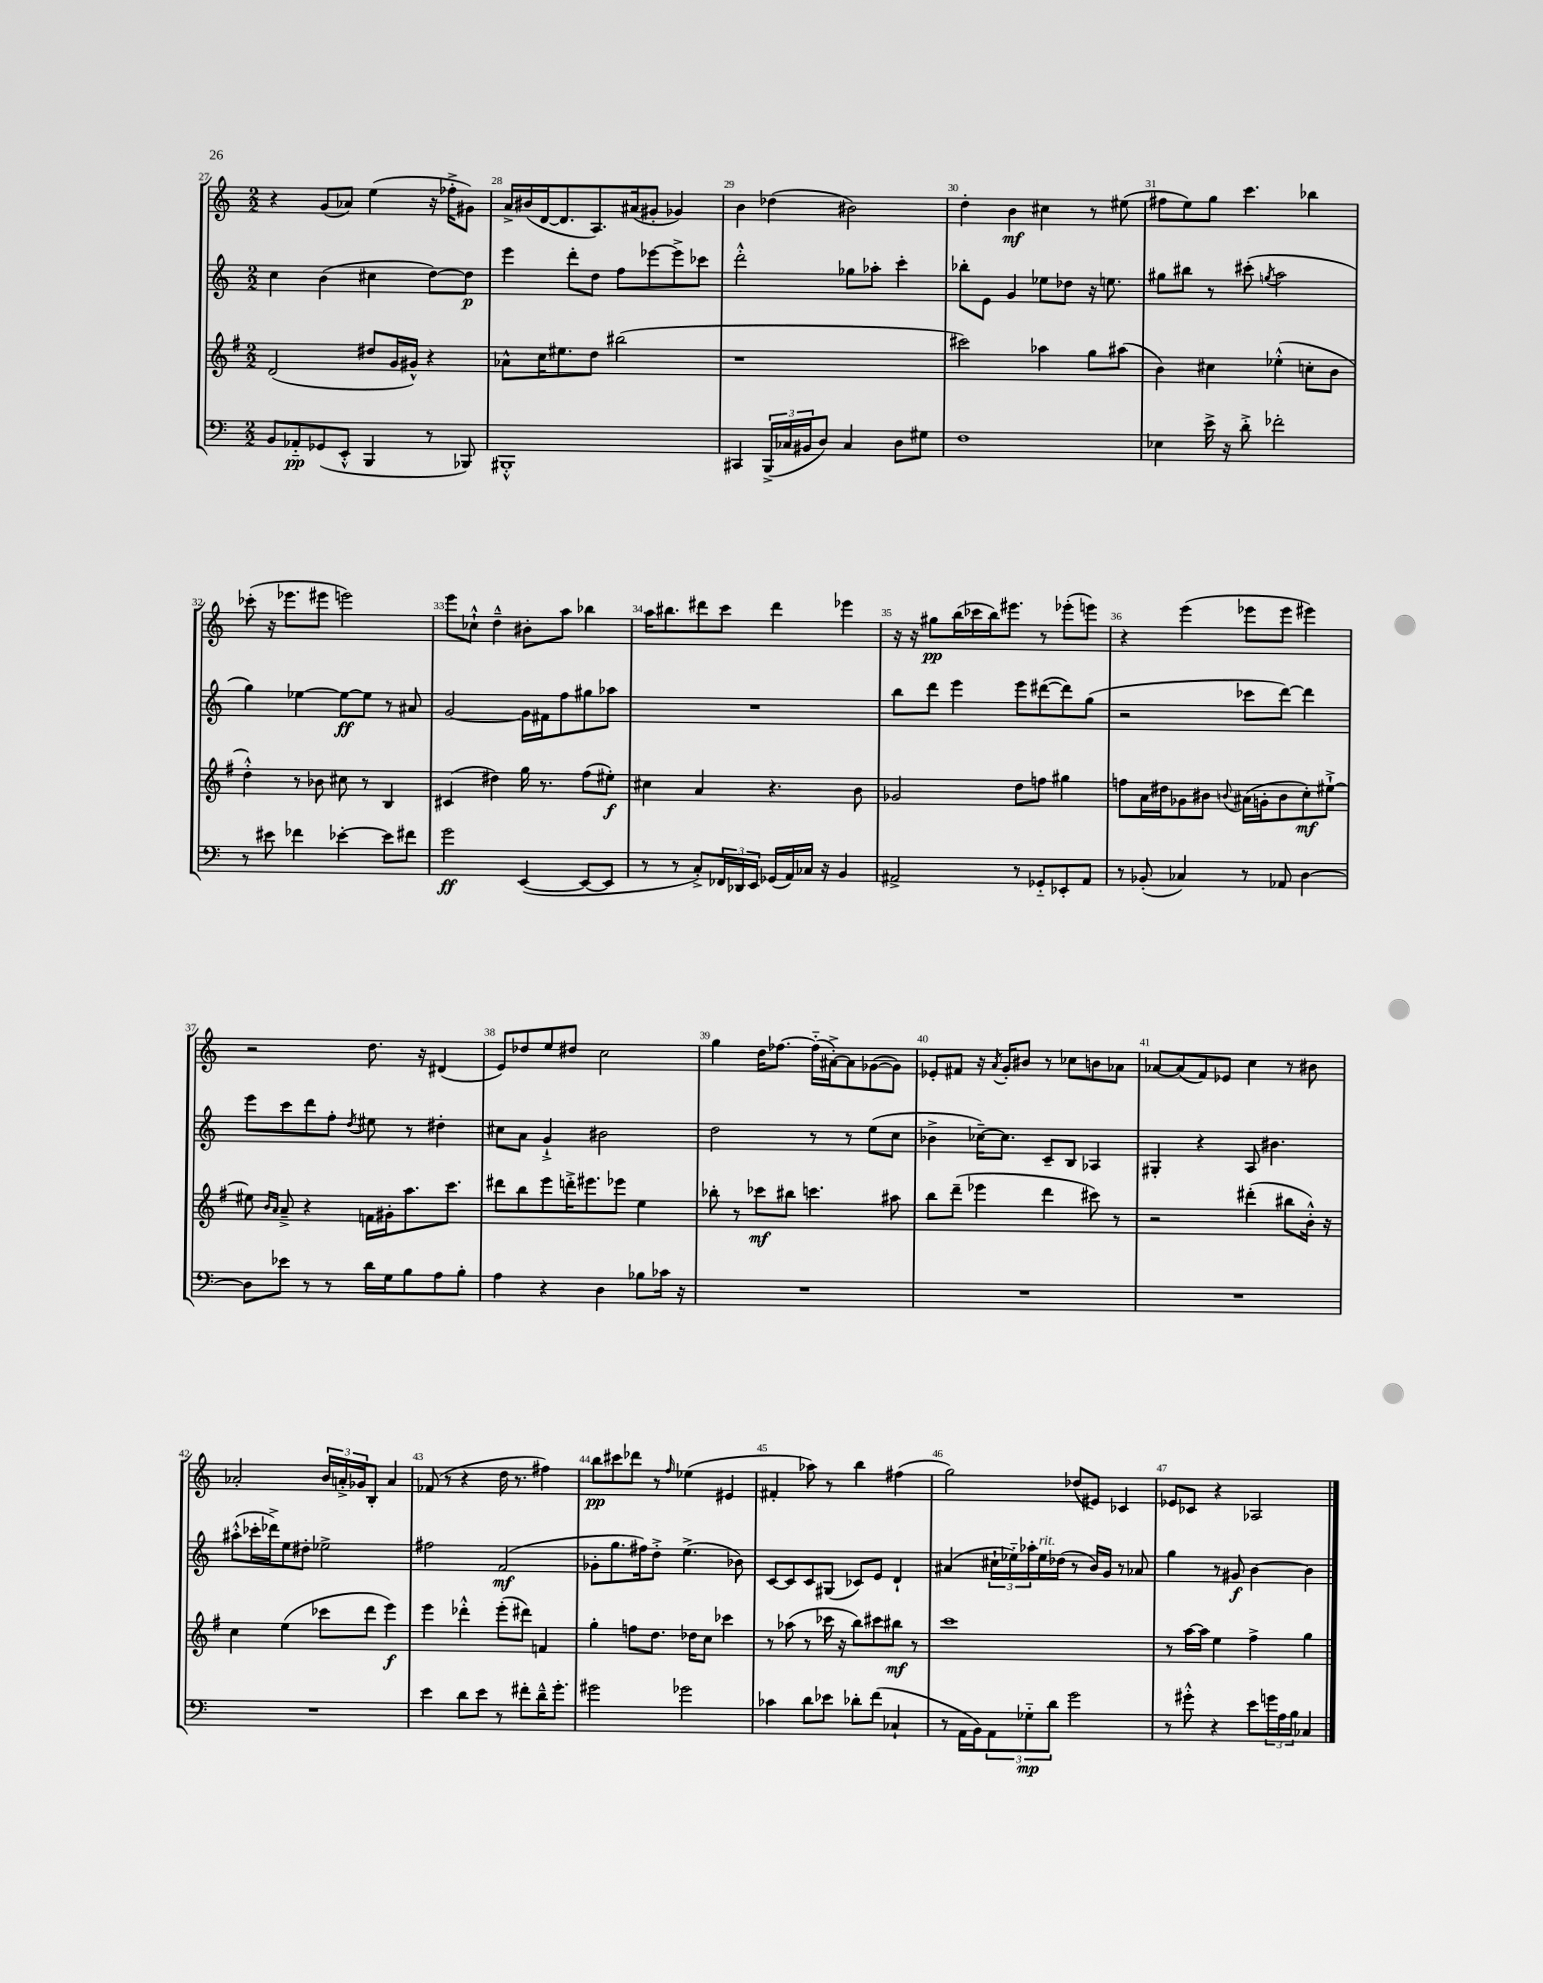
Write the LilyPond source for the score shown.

<<
\new StaffGroup <<
\new Staff = "s0" {
    \clef treble \key c \major \numericTimeSignature \time 2/2
    r4 g'8( aes'8) e''4( r16 fes''16-.-> gis'8) |
    a'16-> bis'16( d'16~ d'8. a8.) ais'16( gis'8-. ges'4) |
    b'4 des''4( bis'2) |
    d''4-. b'4\mf cis''4 r8 eis''8( |
    fis''8 e''8) g''8 c'''4. bes''4 |
    ces'''8-.( r16 ees'''8. eis'''8 e'''2) |
    e'''8 ces''8-!-^ d''4---^ bis'8-. a''8 bes''4 |
    a''16 bis''8. dis'''8 c'''8 dis'''4 ees'''4 |
    r16 r16 gis''8\pp b''16( ces'''16 b''16) eis'''8. r8 ees'''8-.( e'''8) |
    r4 e'''4( ees'''8 ees'''8 eis'''4) |
    r2 d''8. r16 dis'4( |
    e'8) des''8 e''8 dis''8 c''2 |
    g''4 d''16 fes''8.~ fes''16-_( ais'16~-.->) ais'8 ges'8~( ges'8) |
    ees'8-. fis'8 r16 \acciaccatura { a'8 } g'16-. bis'8 r8 ces''8 b'8 aes'8 |
    aes'8~ aes'8( f'8) ees'8 c''4 r8 bis'8 |
    aes'2-. \tuplet 3/2 { b'16 a'16-.-> ges'16 } b8-. a'4 |
    fes'8( r8 r4 d''16 r8. fis''4) |
    b''8\pp cis'''8 des'''8 r8 \grace { f''16 } ees''4( eis'4 |
    fis'4-. aes''8) r8 b''4 fis''4( |
    g''2) des''8( eis'8) ces'4 |
    ees'8 ces'8 r4 aes2 \bar "|." |
}
\new Staff = "s1" {
    \clef treble \key c \major \numericTimeSignature \time 2/2
    c''4 b'4( cis''4 d''8~) d''8\p |
    e'''4 d'''8-. d''8 f''8 ees'''8~ ees'''8-> ces'''8 |
    d'''2-.-^ ges''8 aes''8-. c'''4-. |
    bes''8-. e'8 g'4 ees''8 des''8 r16 e''8. |
    gis''8 bis''8 r8 cis'''8-.( \acciaccatura { g''8 } a''2 |
    g''4) ees''4~ ees''8~\ff ees''8 r8 ais'8 |
    g'2~ g'16 fis'16 f''8 gis''8 aes''8 |
    R1 |
    b''8 d'''8 e'''4 e'''8 dis'''8~( dis'''8) g''8( |
    r2 ces'''8 d'''8~) d'''4 |
    e'''8 c'''8 d'''8 f''8-. \acciaccatura { d''8 } eis''8 r8 dis''4-. |
    cis''8 a'8 g'4-!-> bis'2 |
    d''2 r8 r8 e''8( c''8 |
    bes'4-> ces''16~--) ces''8. c'8-- b8 aes4 |
    gis4-. r4 a8 bis'4. |
    ais''8-.-^( ces'''16-. des'''16->) e''8 dis''8-. ees''2-> |
    fis''2 f'2\mf( |
    ges'8-. g''8. fis''16) d''8-.-> e''4.->( bes'8) |
    c'8~ c'8 c'8 gis8( ces'8) e'8 d'4-! |
    ais'4( \tuplet 3/2 { cis''16-! ees''16-_) aes''16-. } ees''16^\markup { \italic "rit." } des''16( r8 b'16) g'16 r8 aes'8 |
    g''4 r8 gis'8\f b'4~ b'4 \bar "|." |
}
\new Staff = "s2" {
    \clef treble \key g \major \numericTimeSignature \time 2/2
    d'2( dis''8 g'16 gis'16-^) r4 |
    aes'8-^ c''16 eis''8. d''8 bis''2( |
    r1 |
    cis'''2) aes''4 g''8 ais''8( |
    b'4) cis''4 ees''4-.-^( c''8-. b'8 |
    d''4-.-^) r8 bes'8 cis''8 r8 b4 |
    cis'4( dis''4) g''16 r8. fis''8( eis''8-.\f) |
    cis''4 a'4 r4. b'8 |
    ges'2 d''8 f''8 gis''4 |
    f''8 a'16 dis''16 ges'8 bis'8 \appoggiatura { b'8 } ais'16( g'16-. b'8 c''8-.\mf) eis''8~-!-> |
    eis''8 \grace { b'16 a'16 } a'8---> r4 f'16 gis'16-. a''8. c'''8. |
    dis'''8 b''8 e'''8 d'''16-.-> eis'''8. ees'''8 e''4 |
    bes''8-. r8 ces'''8\mf bis''8 c'''4. ais''8 |
    b''8 d'''8--( ees'''4 d'''4 cis'''8) r8 |
    r2 dis'''4-.( bis''8 b'16-.-^) r16 |
    c''4 e''4( ces'''8 d'''8 e'''4\f) |
    e'''4 des'''4-.-^ e'''8-.( dis'''8) f'4 |
    g''4-. f''8 d''8. des''16 c''8 ces'''4 |
    r8 aes''8( r8 ces'''16 r16 b''8) cis'''8 bis''8\mf r8 |
    c'''1 |
    r8 a''16~ a''16 e''4 fis''4-> g''4 \bar "|." |
}
\new Staff = "s3" {
    \clef bass \key c \major \numericTimeSignature \time 2/2
    b,8 aes,8-_\pp ges,8( e,8-.-^ b,,4 r8 bes,,8) |
    bis,,1-.-^ |
    cis,4 \tuplet 3/2 { b,,16->( ces16 bis,16 } d8) ces4 d8 gis8 |
    f1 |
    ees4 e'16-> r16 d'8-.-> fes'2-. |
    r8 eis'8 fes'4 ees'4~-. ees'8 fis'8 |
    g'2\ff e,4~( e,8~ e,8 |
    r8 r8 c8-.->) \tuplet 3/2 { fes,16 des,16 e,16 } ges,16( a,16) ces16 r16 b,4 |
    ais,2-> r8 ges,8-_ ees,8-. ais,8 |
    r8 bes,8-.( ces4) r8 aes,8 d4~ |
    d8 ees'8 r8 r8 d'16 g16 b8 a8 b8-. |
    a4 r4 d4 bes8 ces'16 r16 |
    R1 |
    R1 |
    R1 |
    R1 |
    e'4 d'8 e'8 r8 fis'8-. d'16---^ g'8.-. |
    gis'2 ges'2 |
    ces'4 d'8 ees'8 des'8-. f'8( ces4-! |
    r8 a,16 b,16) \tuplet 3/2 { a,8 ges8-_\mp d'8 } g'2 |
    r8 gis'8-.-^ r4 e'8 \tuplet 3/2 { g'16 a16 b16 } ces4 \bar "|." |
}
>>
>>
\layout { \context { \Score currentBarNumber = #27 \override BarNumber.break-visibility = ##(#f #t #t) barNumberVisibility = #all-bar-numbers-visible } }
